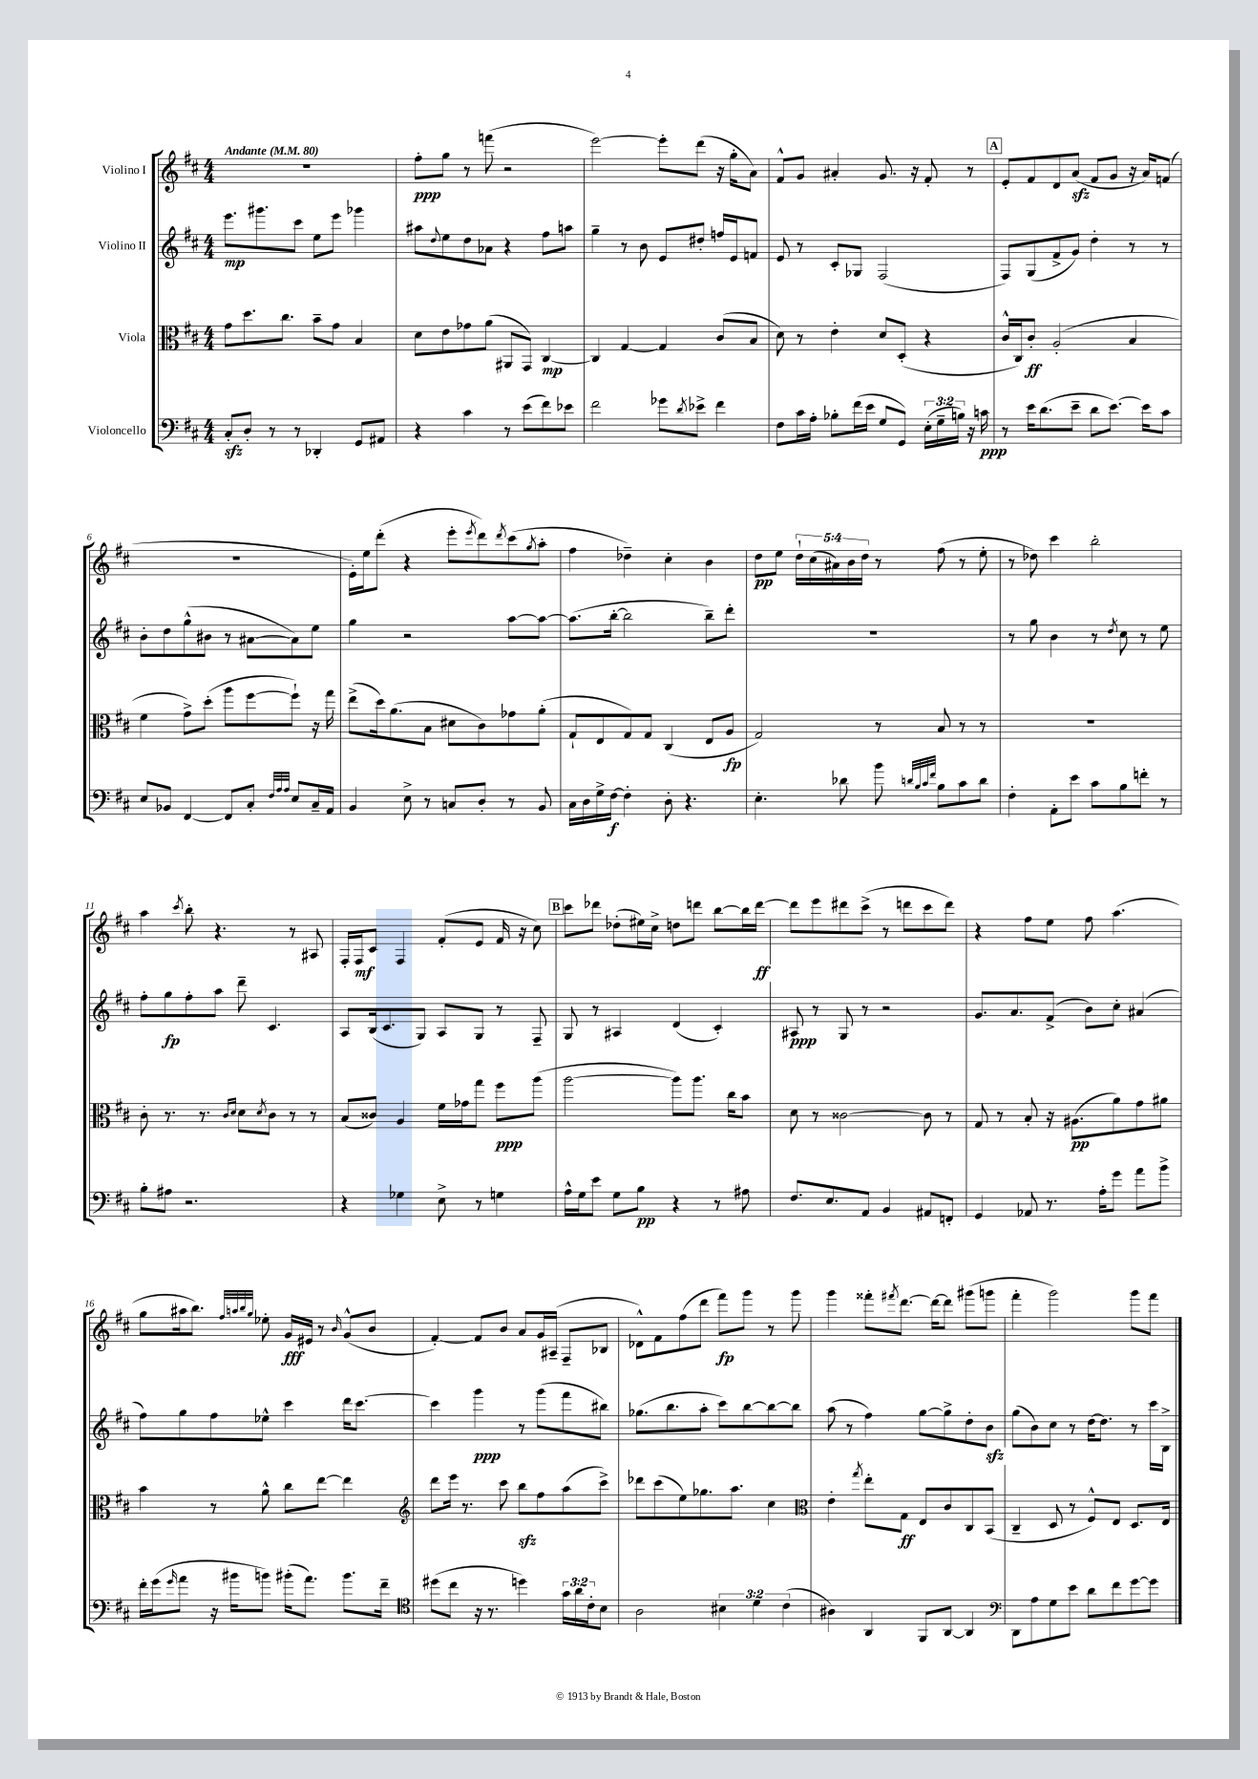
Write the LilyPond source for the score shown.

<<
\new StaffGroup <<
\new Staff = "s0" \with { instrumentName = "Violino I" } {
    \clef treble \key d \major \numericTimeSignature \time 4/4 \override Staff.TupletNumber.text = #tuplet-number::calc-fraction-text \tempo "Andante" 4 = 80
    R1 |
    fis''8-.\ppp g''8 r8 f'''8( r2 |
    e'''2~) e'''8-. d'''8( r16 g''16-. a'8) |
    fis'8-^ g'8 ais'4-. g'8. r16 fis'8-. r8 |
    \mark \markup { \box "A" } e'8-. fis'8 d'8 a'8\sfz( fis'8 g'8 r16 a'16) f'8( |
    R1 |
    e'16-.) e''16 d'''8-.( r4 e'''8-. \acciaccatura { e'''8 } d'''8) \acciaccatura { d'''8 } cis'''8( \acciaccatura { g''8 } a''8-. |
    fis''4 des''4--) cis''4-. b'4 |
    d''8\pp e''8 \tuplet 5/4 { d''16-! cis''16( ais'16) b'16 d''16 } r8 fis''8( r8 e''8-. |
    r8 des''8) cis'''4 b''2-. |
    a''4 \acciaccatura { cis'''8 } b''8-. r4. r8 ais8 |
    fis16-. fis16\mf cis'8 fis4 fis'8-.( e'8 fis'16 r16 cis''8) |
    \mark \markup { \box "B" } cis'''8 des'''8 des''8-.( eis''16) cis''16-> d''8 d'''8 b''8~ b''16 d'''16~\ff |
    d'''8 e'''8 dis'''8 cis'''8->( r8 d'''8 cis'''8 d'''8) |
    r4 fis''8 e''8 fis''8 a''4.( |
    g''8 ais''16 b''8.) \grace { fis''32 a''32 b''32 g''32 } ees''8-. g'16\fff eis'16 r8 \grace { b'16 } g'8-^( b'8 |
    fis'4~-.) fis'8 b'8 a'8 g'16 ais16--( fis8-- bes8 |
    des'8-^) fis'8 fis''8( d'''8 fis'''8\fp) g'''8 r8 g'''8 |
    g'''4 fisis'''8-. \acciaccatura { fis'''8 } d'''8.~ d'''16~ d'''8 gis'''8( g'''8 |
    fis'''4-. g'''2) g'''8 fis'''8 \bar "|." |
}
\new Staff = "s1" \with { instrumentName = "Violino II" } {
    \clef treble \key d \major \numericTimeSignature \time 4/4
    e'''8.\mp gis'''8. cis'''8 e''8 e'''8 ges'''4 |
    ais''8 \appoggiatura { d''8 } e''8 d''8 aes'8 r4 fis''8 a''8 |
    g''4-- r8 b'8 e'8 dis''8-. f''16 e'16 f'8 |
    e'8 r8 cis'8-. ges8 fis2( |
    \mark \markup { \box "A" } fis8) g8( fis'8-> g'8) d''4-. r8 r8 |
    b'8-. d''8 g''8-^( bis'8 r8 ais'8~ ais'8) e''8 |
    g''4 r2 a''8~ a''8~ |
    a''8.( b''16~-. b''2 b''8--) d'''8-. |
    R1 |
    r8 g''8 b'4 r8 \acciaccatura { d''8 } cis''8 r8 e''8 |
    fis''8-. g''8\fp fis''8-. a''8 d'''8-- cis'4. |
    a8 b16( cis'8. g8) a8 g8 r8 fis8-- |
    \mark \markup { \box "B" } g8 r8 ais4 d'4( cis'4-.) |
    ais8\ppp r8 g8 r8 r2 |
    g'8. a'8. fis'8->( b'8) cis''8-. ais'4( |
    fis''8) g''8 fis''8 ees''8-^ cis'''4 d'''16 cis'''8.~ |
    cis'''4 g'''4\ppp r8 g'''8( fis'''8 bis''8) |
    ges''8.( b''8. a''8-. cis'''8) b''8~ b''8~ b''8 |
    a''8( r8 fis''4) g''8~ g''8-> d''8-. b'8\sfz |
    g''8( b'8) cis''8 r8 d''16~ d''8. r8 cis'''16 b16-> \bar "|." |
}
\new Staff = "s2" \with { instrumentName = "Viola" } {
    \clef alto \key d \major \numericTimeSignature \time 4/4
    g'8 d''8. cis''8. b'8-- g'8 b4 |
    d'8 e'8 ges'8 a'8( ais,8 g,8) cis4~\mp |
    cis4 g4~ g4 cis'8( b8 |
    d'8) r8 e'4-. d'8 d8-.( r4 |
    \mark \markup { \box "A" } cis'16-^ cis16) cis'8-.\ff a2-.( b4 |
    fis'4 g'8->) d''8-.( a''8 fis''8~ fis''8-!) r16 g''16 |
    e''8->( d''16) a'8.( b8 dis'8 cis'8) ges'8 a'8-.( |
    g8-! e8 g8) g8 cis4( e8 a8\fp |
    g2) r8 b8 r8 r8 |
    R1 |
    cis'8-. r8. r8. \grace { cis'16 d'16 } d'8 \acciaccatura { d'8 } cis'8 r8 r8 |
    b8( cisis'8) a4 fis'16 ges'16 g''8 fis''8\ppp a''8( |
    \mark \markup { \box "B" } a''2~ a''8) a''8. cis''16 b'8 |
    d'8 r8 cisis'2~ cisis'8 r8 |
    g8 r8 b8-. r16 ais8.\pp( a'8) g'8 ais'8 |
    b'4 r8 a'8-^ cis''8 e''8~ e''4 |
    \clef treble d'''8 e'''16 r8. cis'''8 b''8\sfz fis''8 a''8( cis'''8->) |
    des'''8 cis'''8( e''8) ges''8. a''8. cis''4 |
    \clef alto e'4-. \acciaccatura { g''8 } e''8-. g8\ff e8 cis'8 cis8 b,8( |
    cis4-- d8 r8 fis8-^) e8 d8. e16 \bar "|." |
}
\new Staff = "s3" \with { instrumentName = "Violoncello" } {
    \clef bass \key d \major \numericTimeSignature \time 4/4 \override Staff.TupletNumber.text = #tuplet-number::calc-fraction-text
    cis8-.\sfz d8-. r8 r8 des,4-. g,8 ais,8 |
    r4 cis'4 r8 e'8( fis'8) ees'8 |
    fis'2 ges'8 \acciaccatura { d'8 } ees'8-> fis'4 |
    fis8 cis'16 a16-. bes8-. fis'16( e'16 g8 g,8) \tuplet 3/2 { e16-.( g16-- b16) } r16 c'16\ppp |
    \mark \markup { \box "A" } r8 e'16 d'8.( e'8-- d'8 e'8.~) e'16 cis'8 |
    e8 bes,8 fis,4~ fis,8 cis8-. \grace { fis32 a32 a32 } e8 cis16-- a,16 |
    b,4 e8-> r8 c8 d8-. r8 b,8 |
    cis16 d16 g16-> fis16~\f fis4-. d8-. r4. |
    e4.-. des'8 b'8 \grace { d'32 b32 cis'32 fis'32 } b8 cis'8 d'8 |
    fis4-. a,8-. e'8 cis'8 b8 f'8-. r8 |
    b8-. ais8 r2. |
    r4 ges4 e8-> r8 g4 |
    \mark \markup { \box "B" } a16-^ g16 e'8 g8 b8\pp r4 r8 ais8 |
    fis8. e8. a,8 b,4 ais,8 f,8-. |
    g,4 aes,8 r8. a16-. g'8 a'8 b'8-> |
    fis'16-. g'16( \grace { g'16 } a'8 r16 bis'16 b'8) bis'16-.( a'8.) bis'8. fis'16-- |
    \clef tenor dis''8( cis''8 r16 r8. d''4) \tuplet 3/2 { g'16 a'16 cis'16-. } b8 |
    a2 \tuplet 3/2 { bis4 d'4 cis'4( } |
    ais4) a,4 fis,8 a,8~ a,4 |
    \clef bass d,8 a8 g8 e'8 d'8 fis'8 g'8~ g'8 \bar "|." |
}
>>
>>
